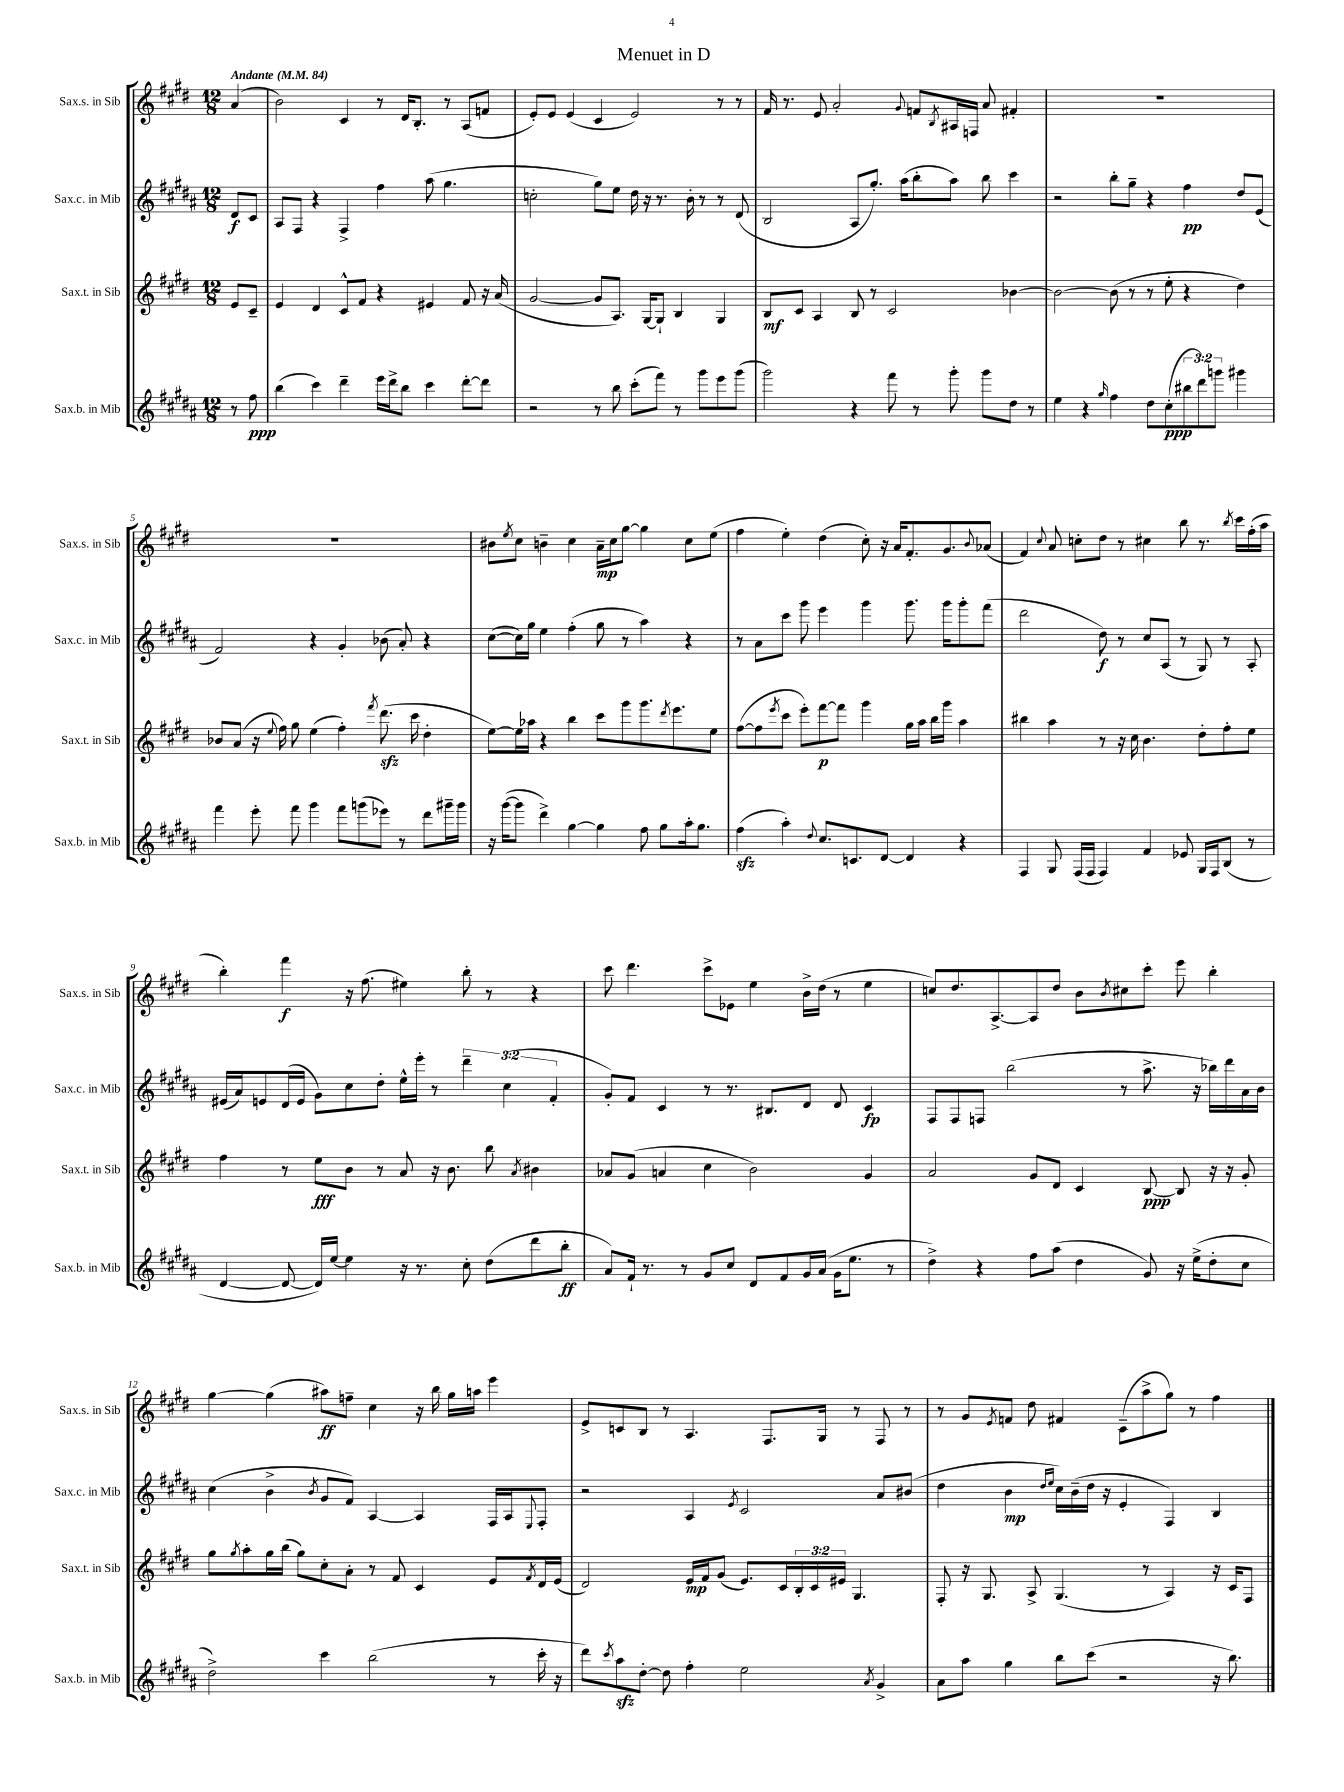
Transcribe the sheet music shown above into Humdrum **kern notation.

**kern	**dynam	**kern	**dynam	**kern	**dynam	**kern	**dynam
*part4	*part4	*part3	*part3	*part2	*part2	*part1	*part1
*staff4	*staff4	*staff3	*staff3	*staff2	*staff2	*staff1	*staff1
*I"Sax.b. in Mib	*	*I"Sax.t. in Sib	*	*I"Sax.c. in Mib	*	*I"Sax.s. in Sib	*
*I'Sax.b. in Mib	*	*I'Sax.t. in Sib	*	*I'Sax.c. in Mib	*	*I'Sax.s. in Sib	*
*clefG2	*	*clefG2	*	*clefG2	*	*clefG2	*
*k[f#c#g#d#a#]	*	*k[f#c#g#d#]	*	*k[f#c#g#d#a#]	*	*k[f#c#g#d#]	*
*M12/8	*	*M12/8	*	*M12/8	*	*M12/8	*
*MM84	*	*MM84	*	*MM84	*	*MM84	*
=	=	=	=	=	=	=	=
!	!	!	!	!	!	!LO:TX:a:B:t=Andante	!
8r	.	8e/L	.	8d#/L	f	(4a/	.
8ff#\	ppp	8c#~/J	.	8c#/J	.	.	.
=1	=1	=1	=1	=1	=1	=1	=1
(4bb\	.	4e/	.	8A#/L	.	2b\)	.
.	.	.	.	8F#/J	.	.	.
4ccc#\)	.	4d#/	.	4r	.	.	.
4ddd#~\	.	8c#^^/L	.	4F#^/	.	4c#/	.
.	.	8f#/J	.	.	.	.	.
16eee\LL	.	4r	.	4ff#\	.	8r	.
16ddd#^\J	.	.	.	.	.	.	.
8bb\J	.	.	.	.	.	16d#/KL	.
.	.	.	.	.	.	8.B'/J	.
4ccc#\	.	4e#X/	.	(8aa#\	.	.	.
.	.	.	.	4.gg#\	.	8r	.
[8ddd#'\L	.	8f#/	.	.	.	(8A/L	.
8ddd#\J]	.	16r	.	.	.	8fn/J	.
.	.	(16a/	.	.	.	.	.
=2	=2	=2	=2	=2	=2	=2	=2
2r	.	[2g#/	.	2ccn'\	.	8e'/L)	.
.	.	.	.	.	.	8e/J	.
.	.	.	.	.	.	(4e/	.
8r	.	8g#/L]	.	8gg#\L)	.	4c#/	.
8bb\	.	8.A/J)	.	8ee\J	.	.	.
(8ccc#'\L	.	.	.	16dd#\	.	2e/)	.
.	.	[16G#/KL	.	16r	.	.	.
8fff#\J)	.	8G#`/J]	.	8.r	.	.	.
8r	.	4B/	.	.	.	.	.
.	.	.	.	16b'\	.	.	.
8ggg#\L	.	.	.	8r	.	.	.
8eee\	.	4G#/	.	8r	.	8r	.
(8ggg#\J	.	.	.	(8d#/	.	8r	.
=3	=3	=3	=3	=3	=3	=3	=3
2ggg#\)	.	8B/L	mf	2B/	.	16f#/	.
.	.	.	.	.	.	8.r	.
.	.	8c#/J	.	.	.	.	.
.	.	4A/	.	.	.	8e/	.
.	.	.	.	.	.	2a'/	.
4r	.	8B/	.	8A#/L	.	.	.
.	.	8r	.	8.gg#'/J)	.	.	.
8fff#\	.	2c#/	.	.	.	.	.
.	.	.	.	(16aa#\KL	.	.	.
.	.	.	.	.	.	8qqg#/	.
8r	.	.	.	8bb'\	.	8fn/L	.
.	.	.	.	.	.	8qB/	.
8ggg#'\	.	.	.	8aa#\J)	.	16A#X/L	.
.	.	.	.	.	.	16Fn/JJ	.
8ggg#\L	.	.	.	8bb\	.	8a/	.
8dd#\J	.	[4b-X\	.	4ccc#\	.	4f#X'/	.
8r	.	.	.	.	.	.	.
=4	=4	=4	=4	=4	=4	=4	=4
4ee\	.	2b-\_	.	2r	.	1.r	.
4r	.	.	.	.	.	.	.
16qqgg#/	.	.	.	.	.	.	.
4ff#\	.	(8b-\]	.	8bb'\L	.	.	.
.	.	8r	.	8gg#~\J	.	.	.
8dd#\L	.	8r	.	4r	.	.	.
(8cc#'\	ppp	8ee'\	.	.	.	.	.
12bb#X\	.	4r	.	4ff#\	pp	.	.
12ddd#\)	.	.	.	.	.	.	.
12gggn\J	.	.	.	.	.	.	.
4ggg#X\	.	4dd#\)	.	8dd#/L	.	.	.
.	.	.	.	(8e/J	.	.	.
!!LO:LB:g=z
=5	=5	=5	=5	=5	=5	=5	=5
4fff#\	.	8b-X/L	.	2f#/)	.	1.r	.
.	.	(8a/J	.	.	.	.	.
8eee'\	.	16r	.	.	.	.	.
.	.	8qqee/	.	.	.	.	.
.	.	16ff#\)	.	.	.	.	.
8fff#\	.	8gg#\	.	.	.	.	.
4ggg#\	.	(4ee\	.	4r	.	.	.
8fff#\L	.	4ff#'\)	.	4g#'/	.	.	.
(8gggn\	.	.	.	.	.	.	.
.	.	8qfff#/	.	.	.	.	.
8eee-X\J)	.	(8.ddd#zz\	.	(8b-X\	.	.	.
8r	.	.	.	8a#'/)	.	.	.
.	.	16ccc#\	.	.	.	.	.
8ddd#\L	.	4dd#'\	.	4r	.	.	.
16ggg#X~\L	.	.	.	.	.	.	.
16ggg#\JJ	.	.	.	.	.	.	.
=6	=6	=6	=6	=6	=6	=6	=6
16r	.	[8ee\L)	.	([8cc#\L	.	8b#X\L	.
([16ggg#\KL	.	.	.	.	.	.	.
.	.	.	.	.	.	8qee/	.
8ggg#\J]	.	16ee\L]	.	16cc#\L])	.	8cc#\J	.
.	.	16aa-X\JJ	.	16gg#\JJ	.	.	.
4ddd#^\)	.	4r	.	4ee\	.	4bn~\	.
[4gg#\	.	4bb\	.	(4ff#'\	.	4cc#\	.
4gg#\]	.	8ccc#\L	.	8gg#\	.	16a~\LL	mp
.	.	.	.	.	.	16cc#\J	.
.	.	8ggg#\	.	8r	.	[8gg#\J	.
8ff#\	.	8.ggg#\	.	4aa#\)	.	4gg#\]	.
8gg#\L	.	.	.	.	.	.	.
.	.	8qddd#/	.	.	.	.	.
.	.	8.eee\	.	.	.	.	.
16aa#'\k	.	.	.	4r	.	8cc#\L	.
8.gg#\J	.	.	.	.	.	.	.
.	.	8ee\J	.	.	.	(8ee\J	.
=7	=7	=7	=7	=7	=7	=7	=7
(4ff#zz\	.	([8ff#\L	.	8r	.	4ff#\	.
.	.	8ff#\]	.	8a#\L	.	.	.
.	.	8qeee/	.	.	.	.	.
4aa#'\)	.	8ccc#\J	.	8ccc#\J	.	4ee'\)	.
.	.	8eee'\L)	.	8ggg#\	.	.	.
8qqdd#/	.	.	.	.	.	.	.
8.cc#/L	.	[8fff#\	p	4eee\	.	(4dd#\	.
.	.	8fff#\J]	.	.	.	.	.
8.cn/	.	.	.	.	.	.	.
.	.	4ggg#\	.	4ggg#\	.	8cc#'\)	.
[8d#/J	.	.	.	.	.	16r	.
.	.	.	.	.	.	16a/KL	.
4d#/]	.	16gg#\LL	.	8.ggg#\	.	8.f#'/	.
.	.	16aa\JJ	.	.	.	.	.
.	.	16bb\LL	.	.	.	.	.
.	.	16ggg#\JJ	.	16ggg#\KL	.	8.g#/	.
4r	.	4aa\	.	8ggg#'\	.	.	.
.	.	.	.	.	.	8qqb/	.
.	.	.	.	(8fff#\J	.	(8a-X/J	.
=8	=8	=8	=8	=8	=8	=8	=8
4F#/	.	4bb#X\	.	2ddd#\	.	4f#/)	.
.	.	.	.	.	.	8qqcc#/	.
8G#/	.	4aa\	.	.	.	8a/	.
(16F#/LL	.	.	.	.	.	8ccn'\L	.
16F#/JJ	.	.	.	.	.	.	.
4F#/)	.	8r	.	8dd#\)	f	8dd#\J	.
.	.	16r	.	8r	.	8r	.
.	.	16cc#\	.	.	.	.	.
4f#/	.	4.b\	.	8cc#/L	.	4cc#X\	.
.	.	.	.	(8A#/J	.	.	.
8e-X/	.	.	.	8r	.	8bb\	.
16G#/LL	.	8dd#'\L	.	8G#/)	.	8.r	.
16F#/J	.	.	.	.	.	.	.
(8B/J	.	8ff#'\	.	8r	.	.	.
.	.	.	.	.	.	8qbb/	.
.	.	.	.	.	.	16ccc#\LL	.
8r	.	8ee\J	.	8A#'/	.	(16ff#'\	.
.	.	.	.	.	.	16aa\JJ	.
!!LO:LB:g=z
=9	=9	=9	=9	=9	=9	=9	=9
[4d#/	.	4ff#\	.	(16e#X/LL	.	4bb'\)	.
.	.	.	.	16a#/J)	.	.	.
.	.	.	.	8en/	.	.	.
8d#/_	.	8r	.	(16d#/L	.	4fff#\	f
.	.	.	.	16e/JJ	.	.	.
16d#/LL])	.	8ee\L	fff	8g#\L)	.	.	.
[16ee/JJ	.	.	.	.	.	.	.
4ee\]	.	8b\J	.	8cc#\	.	16r	.
.	.	.	.	.	.	(8.ff#\	.
.	.	8r	.	8dd#'\J	.	.	.
16r	.	8a/	.	16ee^^\LL	.	4ee#X\)	.
8.r	.	.	.	16eee'\JJ	.	.	.
.	.	16r	.	8r	.	.	.
.	.	8.b\	.	.	.	.	.
8cc#'\	.	.	.	6ddd#~\	.	8bb'\	.
(8dd#\L	.	8bb\	.	.	.	8r	.
.	.	.	.	(6cc#\	.	.	.
.	.	8qa/	.	.	.	.	.
8ddd#\	.	4b#X\	.	.	.	4r	.
.	.	.	.	6f#'/	.	.	.
8bb'\J	ff	.	.	.	.	.	.
=10	=10	=10	=10	=10	=10	=10	=10
8a#/L)	.	8a-X/L	.	8g#'/L)	.	8ccc#\	.
16f#`/Jk	.	(8g#/J	.	8f#/J	.	4.ddd#\	.
8.r	.	.	.	.	.	.	.
.	.	4an/	.	4c#/	.	.	.
8r	.	.	.	.	.	.	.
8g#/L	.	4cc#\	.	8r	.	8ccc#^\L	.
8cc#/J	.	.	.	8.r	.	8e-X\J	.
8d#/L	.	2b\)	.	.	.	4ee\	.
.	.	.	.	8.B#X/L	.	.	.
8f#/	.	.	.	.	.	.	.
16g#/L	.	.	.	8d#/J	.	16b^\LL	.
(16a#/JJ	.	.	.	.	.	(16dd#\JJ	.
16g#\KL	.	.	.	8d#/	.	8r	.
8.ee\J	.	.	.	.	.	.	.
.	.	4g#/	.	4c#/	fp	4ee\	.
8r	.	.	.	.	.	.	.
=11	=11	=11	=11	=11	=11	=11	=11
4dd#^\)	.	2a/	.	8F#/L	.	8ccn/L)	.
.	.	.	.	8F#/	.	8.dd#/	.
4r	.	.	.	8Fn/J	.	.	.
.	.	.	.	.	.	[8.A^/	.
.	.	.	.	(2bb\	.	.	.
8ff#\L	.	8g#/L	.	.	.	8A/]	.
(8aa#\J	.	8d#/J	.	.	.	8dd#/J	.
4dd#\	.	4c#/	.	.	.	8b\L	.
.	.	.	.	.	.	8qb/	.
.	.	.	.	8r	.	8cc#X\	.
8g#/)	.	[8B/	ppp	8.aa#^\	.	8ccc#'\J	.
16r	.	8B/]	.	.	.	8eee\	.
(16ee^\KL	.	.	.	16r	.	.	.
8dd#'\	.	16r	.	16bb-X\LL)	.	4bb'\	.
.	.	16r	.	16ddd#\	.	.	.
8cc#\J	.	8g#'/	.	16a#\	.	.	.
.	.	.	.	16b\JJ	.	.	.
!!LO:LB:g=z
=12	=12	=12	=12	=12	=12	=12	=12
2dd#^\)	.	8gg#\L	.	(4cc#\	.	[4gg#\	.
.	.	8qgg#/	.	.	.	.	.
.	.	8aa'\	.	.	.	.	.
.	.	16gg#\L	.	4b^\	.	(4gg#\]	.
.	.	(16bb\JJ	.	.	.	.	.
.	.	8gg#\L)	.	.	.	.	.
.	.	.	.	8qb/	.	.	.
4ccc#\	.	8cc#'\	.	8g#/L	.	8aa#X\L)	ff
.	.	8a'\J	.	8f#/J)	.	8ffn~\J	.
(2bb\	.	8r	.	[4A#/	.	4cc#\	.
.	.	8f#/	.	.	.	.	.
.	.	4c#/	.	4A#/]	.	16r	.
.	.	.	.	.	.	16bb\	.
.	.	.	.	.	.	16gg#\LL	.
.	.	.	.	.	.	16aan\JJ	.
8r	.	8e/L	.	16F#/LL	.	4eee\	.
.	.	.	.	16A#/J	.	.	.
.	.	8qf#/	.	8qqE/	.	.	.
16ccc#'\	.	16d#/L	.	8F#'/J	.	.	.
16r	.	(16e/JJ	.	.	.	.	.
=13	=13	=13	=13	=13	=13	=13	=13
8ddd#\L)	.	2d#/)	.	2r	.	8e^/L	.
8qccc#/	.	.	.	.	.	.	.
8aa#zz\	.	.	.	.	.	8cn/	.
[8dd#'\J	.	.	.	.	.	8B/J	.
8dd#\]	.	.	.	.	.	8r	.
4ff#'\	.	16e/LL	mp	4A#/	.	4.A/	.
.	.	16f#/J	.	.	.	.	.
.	.	(8g#/J	.	.	.	.	.
.	.	.	.	8qe/	.	.	.
2ee\	.	8.e/L)	.	2c#/	.	.	.
.	.	.	.	.	.	8.F#/L	.
.	.	16c#/L	.	.	.	.	.
.	.	24B'/	.	.	.	.	.
.	.	24c#/	.	.	.	.	.
.	.	.	.	.	.	16G#/Jk	.
.	.	24e#X/JJ	.	.	.	.	.
.	.	4.G#/	.	.	.	8r	.
8qa#/	.	.	.	.	.	.	.
4g#^/	.	.	.	8a#/L	.	8F#/	.
.	.	.	.	(8b#X/J	.	8r	.
=14	=14	=14	=14	=14	=14	=14	=14
8a#\L	.	8F#'/	.	4dd#\	.	8r	.
8aa#\J	.	16r	.	.	.	8g#/L	.
.	.	8.G#/	.	.	.	.	.
.	.	.	.	.	.	8qe/	.
4gg#\	.	.	.	4b\	mp	8fn/J	.
.	.	8A^/	.	.	.	8dd#\	.
.	.	.	.	16qqdd#/LL	.	.	.
.	.	.	.	16qqee/JJ	.	.	.
8bb\L	.	(4.G#/	.	16cc#\LL)	.	4f#X/	.
.	.	.	.	(16b~\	.	.	.
(8ccc#\J	.	.	.	16dd#\JJ	.	.	.
.	.	.	.	16r	.	.	.
2r	.	.	.	4e'/	.	(8c#~\L	.
.	.	8r	.	.	.	8aa^\	.
.	.	4A/)	.	4F#/)	.	8gg#\J)	.
.	.	.	.	.	.	8r	.
16r	.	16r	.	4B/	.	4ff#\	.
8.bb\)	.	16c#/KL	.	.	.	.	.
.	.	8F#/J	.	.	.	.	.
==	==	==	==	==	==	==	==
*-	*-	*-	*-	*-	*-	*-	*-
